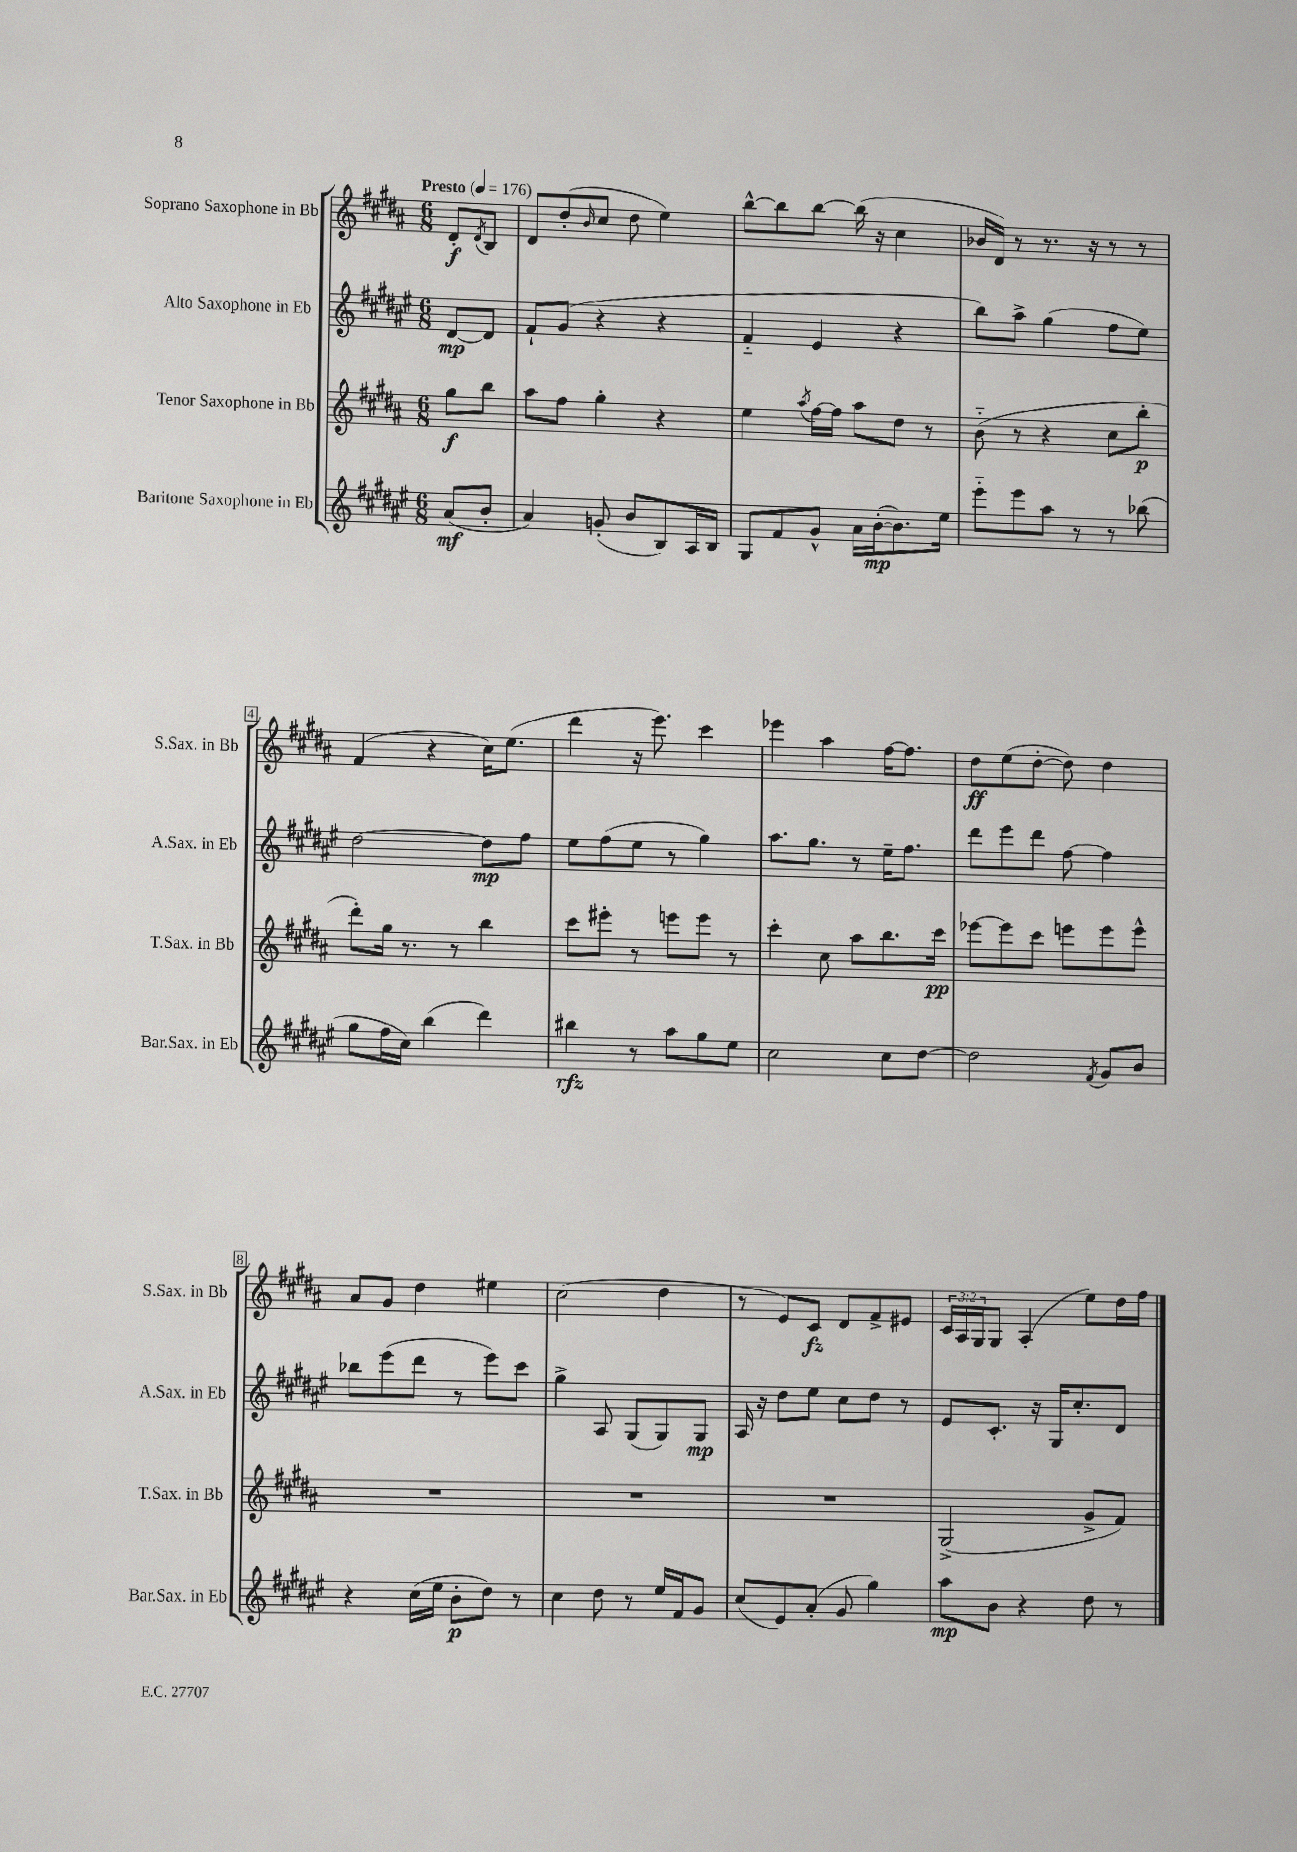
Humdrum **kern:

**kern	**dynam	**kern	**dynam	**kern	**dynam	**kern	**dynam
*part4	*part4	*part3	*part3	*part2	*part2	*part1	*part1
*staff4	*staff4	*staff3	*staff3	*staff2	*staff2	*staff1	*staff1
*I"Baritone Saxophone in Eb	*	*I"Tenor Saxophone in Bb	*	*I"Alto Saxophone in Eb	*	*I"Soprano Saxophone in Bb	*
*I'Bar.Sax. in Eb	*	*I'T.Sax. in Bb	*	*I'A.Sax. in Eb	*	*I'S.Sax. in Bb	*
*clefG2	*	*clefG2	*	*clefG2	*	*clefG2	*
*k[f#c#g#d#a#e#]	*	*k[f#c#g#d#a#]	*	*k[f#c#g#d#a#e#]	*	*k[f#c#g#d#a#]	*
*M6/8	*	*M6/8	*	*M6/8	*	*M6/8	*
*MM176	*	*MM176	*	*MM176	*	*MM176	*
=	=	=	=	=	=	=	=
!	!	!	!	!	!	!LO:TX:a:B:t=Presto	!
(8a#/L	mf	8gg#\L	f	[8d#/L	mp	8d#'/L	f
.	.	.	.	.	.	8qd#/	.
8b'/J	.	8bb\J	.	8d#/J]	.	8B/J	.
=1	=1	=1	=1	=1	=1	=1	=1
4a#/)	.	8aa#\L	.	8f#`/L	.	8d#/L	.
.	.	8ff#\J	.	(8g#/J	.	(8dd#'/	.
.	.	.	.	.	.	16qqb/	.
(8gn'/	.	4gg#'\	.	4r	.	8cc#/J	.
8b/L	.	.	.	.	.	8dd#\	.
8B/)	.	4r	.	4r	.	4ee\)	.
16A#/L	.	.	.	.	.	.	.
16B/JJ	.	.	.	.	.	.	.
=2	=2	=2	=2	=2	=2	=2	=2
8G#/L	.	4ee\	.	4f#/	.	[8bb^^\L	.
8f#/	.	.	.	.	.	8bb\]	.
.	.	8qaa#/	.	.	.	.	.
8g#^^/J	.	[16ff#\LL	.	4e#/	.	[8bb\J	.
.	.	16ff#\JJ]	.	.	.	.	.
16a#\LL	.	8aa#\L	.	.	.	(16bb\]	.
([16b'\J	mp	.	.	.	.	16r	.
8.b\])	.	8dd#\J	.	4r	.	4cc#\	.
.	.	8r	.	.	.	.	.
16ee#\Jk	.	.	.	.	.	.	.
=3	=3	=3	=3	=3	=3	=3	=3
8eee#\L	.	(8b\	.	8bb\L)	.	16b-X/LL	.
.	.	.	.	.	.	16d#/JJ)	.
8eee#\	.	8r	.	8aa#^\J	.	8r	.
8aa#\J	.	4r	.	(4gg#\	.	8.r	.
8r	.	.	.	.	.	.	.
.	.	.	.	.	.	16r	.
8r	.	8cc#\L	.	8ff#\L	.	8r	.
(8bb-X\	.	8bb'\J	p	8ee#\J)	.	8r	.
!!LO:LB:g=z
=4	=4	=4	=4	=4	=4	=4	=4
8gg#\L	.	8ddd#'\L)	.	[2dd#\	.	(4f#/	.
16ff#\L	.	16gg#\Jk	.	.	.	.	.
16cc#\JJ)	.	8.r	.	.	.	.	.
(4bb\	.	.	.	.	.	4r	.
.	.	8r	.	.	.	.	.
4ddd#\)	.	4bb\	.	8dd#\L]	mp	16cc#\KL)	.
.	.	.	.	.	.	(8.ee\J	.
.	.	.	.	8ff#\J	.	.	.
=5	=5	=5	=5	=5	=5	=5	=5
4bb#X\	rfz	8ccc#\L	.	8ee#\L	.	4ddd#\	.
.	.	8eee#X'\J	.	(8ff#\	.	.	.
8r	.	8r	.	8ee#\J	.	16r	.
.	.	.	.	.	.	8.eee\)	.
8aa#\L	.	8eeen\L	.	8r	.	.	.
8gg#\	.	8eee\J	.	4gg#\)	.	4ccc#\	.
8ee#\J	.	8r	.	.	.	.	.
=6	=6	=6	=6	=6	=6	=6	=6
2cc#\	.	4ccc#'\	.	8.aa#\L	.	4eee-X\	.
.	.	.	.	8.gg#\J	.	.	.
.	.	8cc#\	.	.	.	4aa#\	.
.	.	8aa#\L	.	8r	.	.	.
8cc#\L	.	8.bb\	.	16ee#~\KL	.	[16ff#\KL	.
.	.	.	.	8.ff#\J	.	8.ff#\J]	.
[8dd#\J	.	.	.	.	.	.	.
.	.	16ccc#\Jk	pp	.	.	.	.
=7	=7	=7	=7	=7	=7	=7	=7
2dd#\]	.	[8eee-X\L	.	8ddd#\L	.	8dd#\L	ff
.	.	8eee-\]	.	8eee#\	.	(8ee\	.
.	.	8ccc#\J	.	8ddd#\J	.	[8dd#'\J	.
.	.	8eeen\L	.	[8ff#\	.	8dd#\])	.
8qf#/	.	.	.	.	.	.	.
8g#/L	.	8eee\	.	4ff#\]	.	4dd#\	.
8b/J	.	8eee^^\J	.	.	.	.	.
!!LO:LB:g=z
=8	=8	=8	=8	=8	=8	=8	=8
4r	.	2.r	.	8bb-X\L	.	8a#/L	.
.	.	.	.	(8eee#\	.	8g#/J	.
(16cc#\LL	.	.	.	8ddd#\J	.	4dd#\	.
16ee#\JJ	.	.	.	.	.	.	.
8b'\L	p	.	.	8r	.	.	.
8dd#\J)	.	.	.	8eee#\L)	.	4ee#X\	.
8r	.	.	.	8ccc#\J	.	.	.
=9	=9	=9	=9	=9	=9	=9	=9
4cc#\	.	2.r	.	4gg#^\	.	(2cc#\	.
8dd#\	.	.	.	8A#/	.	.	.
8r	.	.	.	(8G#/L	.	.	.
16ee#/LL	.	.	.	8G#/)	.	4dd#\	.
16f#/J	.	.	.	.	.	.	.
8g#/J	.	.	.	8G#/J	mp	.	.
=10	=10	=10	=10	=10	=10	=10	=10
(8cc#/L	.	2.r	.	16A#/	.	8r	.
.	.	.	.	16r	.	.	.
8e#/)	.	.	.	8dd#\L	.	8e/L)	.
(8a#'/J	.	.	.	8ee#\J	.	8c#/J	fz
8g#/	.	.	.	8cc#\L	.	8d#/L	.
4gg#\)	.	.	.	8dd#\J	.	8f#^/	.
.	.	.	.	8r	.	8e#X/J	.
=11	=11	=11	=11	=11	=11	=11	=11
8aa#\L	mp	(2G#^/	.	8e#/L	.	24c#/LL	.
.	.	.	.	.	.	24A#/	.
.	.	.	.	.	.	24G#/J	.
8b\J	.	.	.	8.c#'/J	.	8G#/J	.
4r	.	.	.	.	.	(4A#'/	.
.	.	.	.	16r	.	.	.
.	.	.	.	16G#/KL	.	.	.
.	.	.	.	8.cc#'/	.	.	.
8dd#\	.	8g#^/L	.	.	.	8ee\L)	.
8r	.	8f#/J)	.	8d#/J	.	16dd#\L	.
.	.	.	.	.	.	16ff#\JJ	.
==	==	==	==	==	==	==	==
*-	*-	*-	*-	*-	*-	*-	*-
